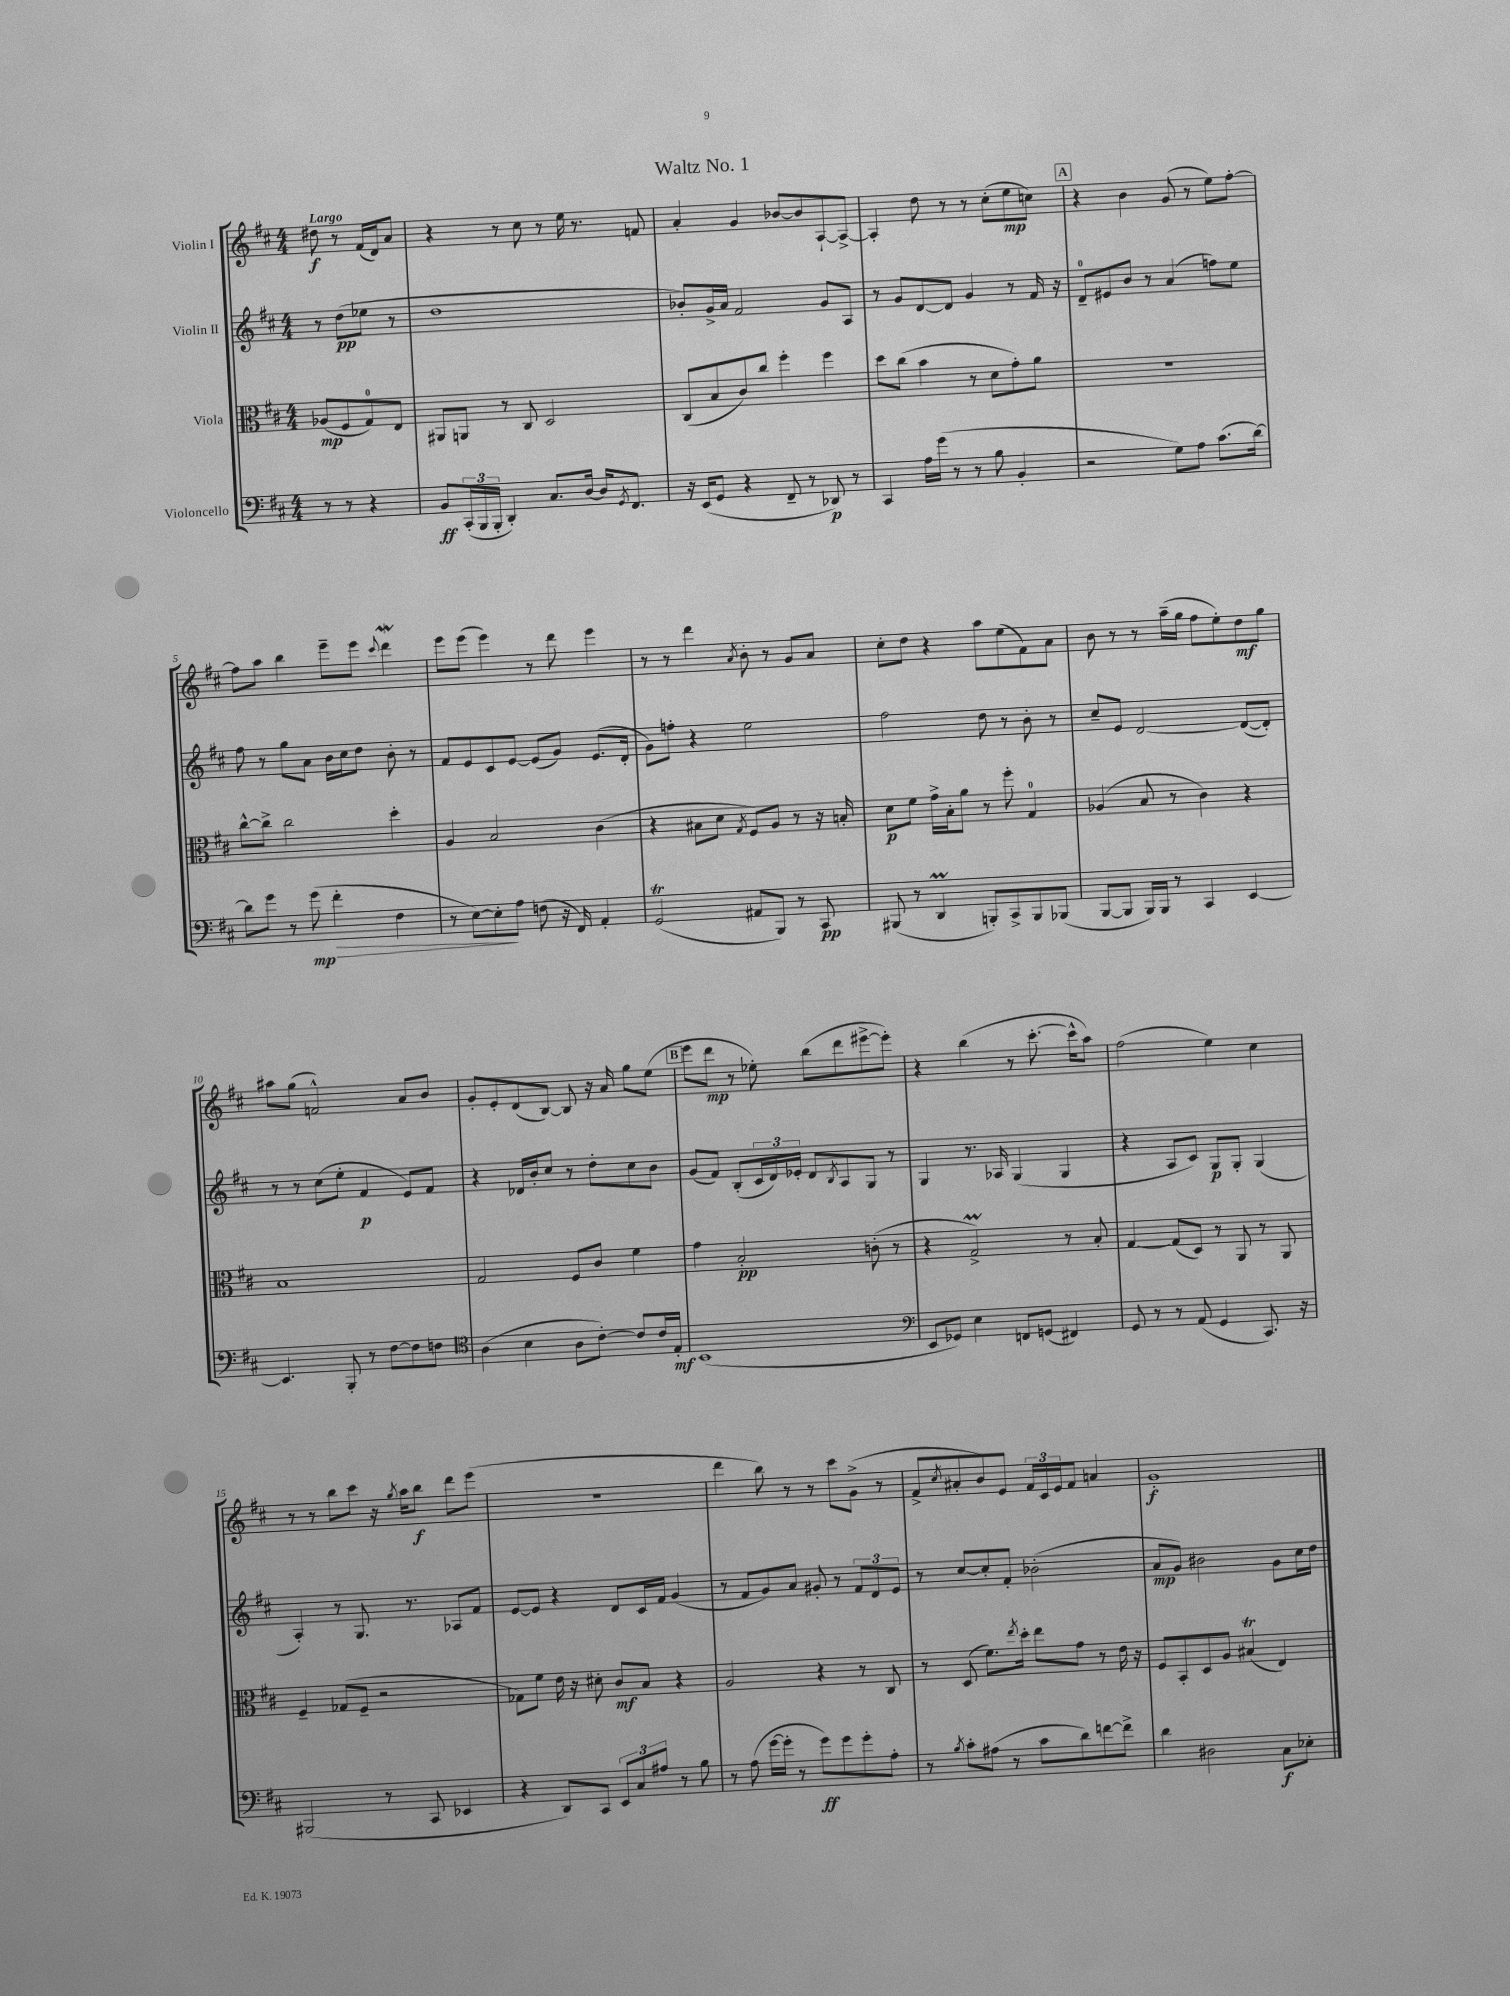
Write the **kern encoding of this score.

**kern	**kern	**kern	**kern
*staff4	*staff3	*staff2	*staff1
*clefF4	*clefC3	*clefG2	*clefG2
*k[f#c#]	*k[f#c#]	*k[f#c#]	*k[f#c#]
*M4/4	*M4/4	*M4/4	*M4/4
8r	(8A-	8r	8dd#
8r	8F#	(8dd	8r
4r	8G)	8ee-	(16f#
.	.	.	16d)
.	8E	8r	8a
=	=	=	=
8BB	8AA#	1dd	4r
(24CC#'	8AA	.	.
24BBB	.	.	.
24BBB'	.	.	.
4DD')	8r	.	8r
.	8C#	.	8cc#
8.C#	2D	.	8r
.	.	.	16ee
[16D	.	.	8.r
16D]	.	.	.
8qGG	.	.	.
8.FF#	.	.	.
.	.	.	8f
=	=	=	=
16r	(8C#	8b-')	4a'
(16EE	.	.	.
8GG	8B	16g^	.
.	.	16a	.
4r	8c#)	2f#	4g
.	8cc#	.	.
8FF#~	4ff#'	.	[8b-
8r	.	.	8b-]
8DD-)	4ff#	8g	[8A`
8r	.	8A	8A^_
=	=	=	=
4CC#	8dd	8r	4A']
.	(8cc#	8g	.
16A	4b	[8d	8dd
(16g	.	.	.
8r	.	8d]	8r
8r	8r	4g	8r
8B	8d	.	(8cc#'
4BB'	8g')	8r	8ee
.	8a	16f#	8cc)
.	.	16r	.
=	=	=	=
2r	1r	8d~	4r
.	.	8e#	.
.	.	8b	4b
.	.	8r	.
8G)	.	(4a	(8g
8A	.	.	8r
(8.c#	.	8ff)	8ee)
.	.	8ee	[8ff#'
[16d)	.	.	.
=	=	=	=
8d]	[8cc#^^	8ff#	8ff#]
8g	8cc#^]	8r	8aa
8r	2cc#	8gg	4bb
(8g	.	8a	.
4f#'	.	16b	8eee~
.	.	16cc#	.
.	.	8dd	8eee
.	.	.	8qqccc#
4F#	4dd'	8b'	4ddd
.	.	8r	.
=	=	=	=
8r	4A	8f#	8eee
[8E)	.	8e	(8eee
8E']	2B	8c#	4eee)
8A	.	[8e	.
(8F	.	(8e]	8r
16r	.	8g)	8ddd
16FF#)	.	.	.
4AA'	(4c#	(8.e	4eee
.	.	16d'	.
=	=	=	=
(2GG	4r	8g)	8r
.	.	8ff'	8r
.	8B#	4r	4ddd
.	8d	.	.
.	8qG	.	8qa
8AA#	8F#)	2ee	8b'
8BBB)	8A	.	8r
8r	8r	.	8g
8CC#	16r	.	8a
.	16B'	.	.
=	=	=	=
(8BBB#	8d	2ff#	8cc#'
8r	8f#	.	8dd
4DD	16g^	.	4r
.	16B'	.	.
.	8a	.	.
8BBB')	8r	8dd	8aa
8CC#^	8ff#'	8r	(8ee
8BBB	4G	8b'	8f#)
(8BBB-	.	8r	8a
=	=	=	=
[8BBB	(4A-	8cc#~	8b
8BBB]	.	8e	8r
16BBB)	8B	[2d	8r
16BBB	.	.	.
8r	8r	.	(16aa~
.	.	.	16gg
4CC#	4c#)	.	8ff#
.	.	.	8ee')
[4EE	4r	(8d_	8dd
.	.	8d'])	8gg
=	=	=	=
4.EE]	1B	8r	8aa#
.	.	8r	(8gg
.	.	(8cc#	2f^^)
8BBB'	.	8ee'	.
8r	.	4f#	.
[8F#	.	.	.
8F#]	.	8e)	8a
8F	.	8f#	8b
=	=	=	=
*clefC4	*	*	*
(4A	2G	4r	8g'
.	.	.	8e'
4B	.	16d-	(8d
.	.	16b'	.
.	.	8cc#	[8B)
8A	8F#	8r	8B]
[8c#')	8c#	8dd'	16r
.	.	.	16a
8c#]	4f#	8cc#	8gg
16c#	.	8b	(8ee
16E'	.	.	.
=	=	=	=
(1BB	4g	(8g	8eee
.	.	8f#)	8ddd
.	2B'	(8B'	8r
.	.	24c#	8ee-')
.	.	24d)	.
.	.	24e-'	.
.	.	8d	(8bb
.	.	8qB	.
.	.	8A	8ddd
.	(8c'	8G	[8eee#^
.	8r	8r	8eee#'])
=	=	=	=
*clefF4	*	*	*
8EE	4r	4G	4r
8GG-)	.	.	.
4E	2G^)	8.r	(4bb
.	.	16A-	.
8FF	.	(4G	8r
(8GG	.	.	[8.ccc#'
4FF#)	8r	4G	.
.	.	.	16ccc#^^]
.	8B'	.	8aa)
=	=	=	=
8GG	[4G	4r	(2ff#
8r	.	.	.
8r	(8G]	8A	.
(8AA	8D)	8c#)	.
4GG	8r	8G	4ee)
.	8AA	8G'	.
8.CC#)	8r	(4G	4cc#
.	8AA	.	.
16r	.	.	.
=	=	=	=
(2BBB#	4F#~	4A')	8r
.	.	.	8r
.	(8G-	8r	8bb
.	8F#~	8.G	8ccc#
8r	2r	.	16r
.	.	.	8qgg
.	.	8.r	16aa
8CC#	.	.	8bb
4EE-	.	8A-	8ddd
.	.	8f#	(8eee
=	=	=	=
4r	8G-)	[8e	1r
.	8f#	8e]	.
8DD)	16e	4r	.
.	16r	.	.
8CC#	8d#'	.	.
12EE	8c#	8d	.
12C#	.	.	.
.	8B	16c#	.
12A#	.	.	.
.	.	16f#	.
8r	4r	(4g	.
8B	.	.	.
=	=	=	=
8r	2A	8r	4ddd
(8A	.	8f#	.
[16g	.	8g)	8bb)
16g']	.	.	.
8r	.	8a	8r
8g)	4r	8g#'	8r
8g	.	8r	8ccc#
8g'	8r	12f#	(8g^
.	.	12d	.
8A'	8C#	.	8r
.	.	12e	.
=	=	=	=
8r	8r	8r	8f#^
8qB	.	.	8qcc#
8c#'	(8D	[8cc#	8a#'
(8A#	8.f#)	8cc#']	8b)
8r	.	8f#'	8e
.	8qee	.	.
.	16dd'	.	.
8c#	8ee	(2b-'	24f#
.	.	.	24c#
.	.	.	24e
8d)	8g	.	8f#
[8f	8r	.	4a
8f^]	16e	.	.
.	16r	.	.
=	=	=	=
4d	8F#	8a	1g'
.	8BB'	8g)	.
2D#	8D	2b#	.
.	8A	.	.
.	(4B#	.	.
8C#	4E)	8g	.
8E-'	.	16cc#	.
.	.	16dd	.
==	==	==	==
*-	*-	*-	*-
